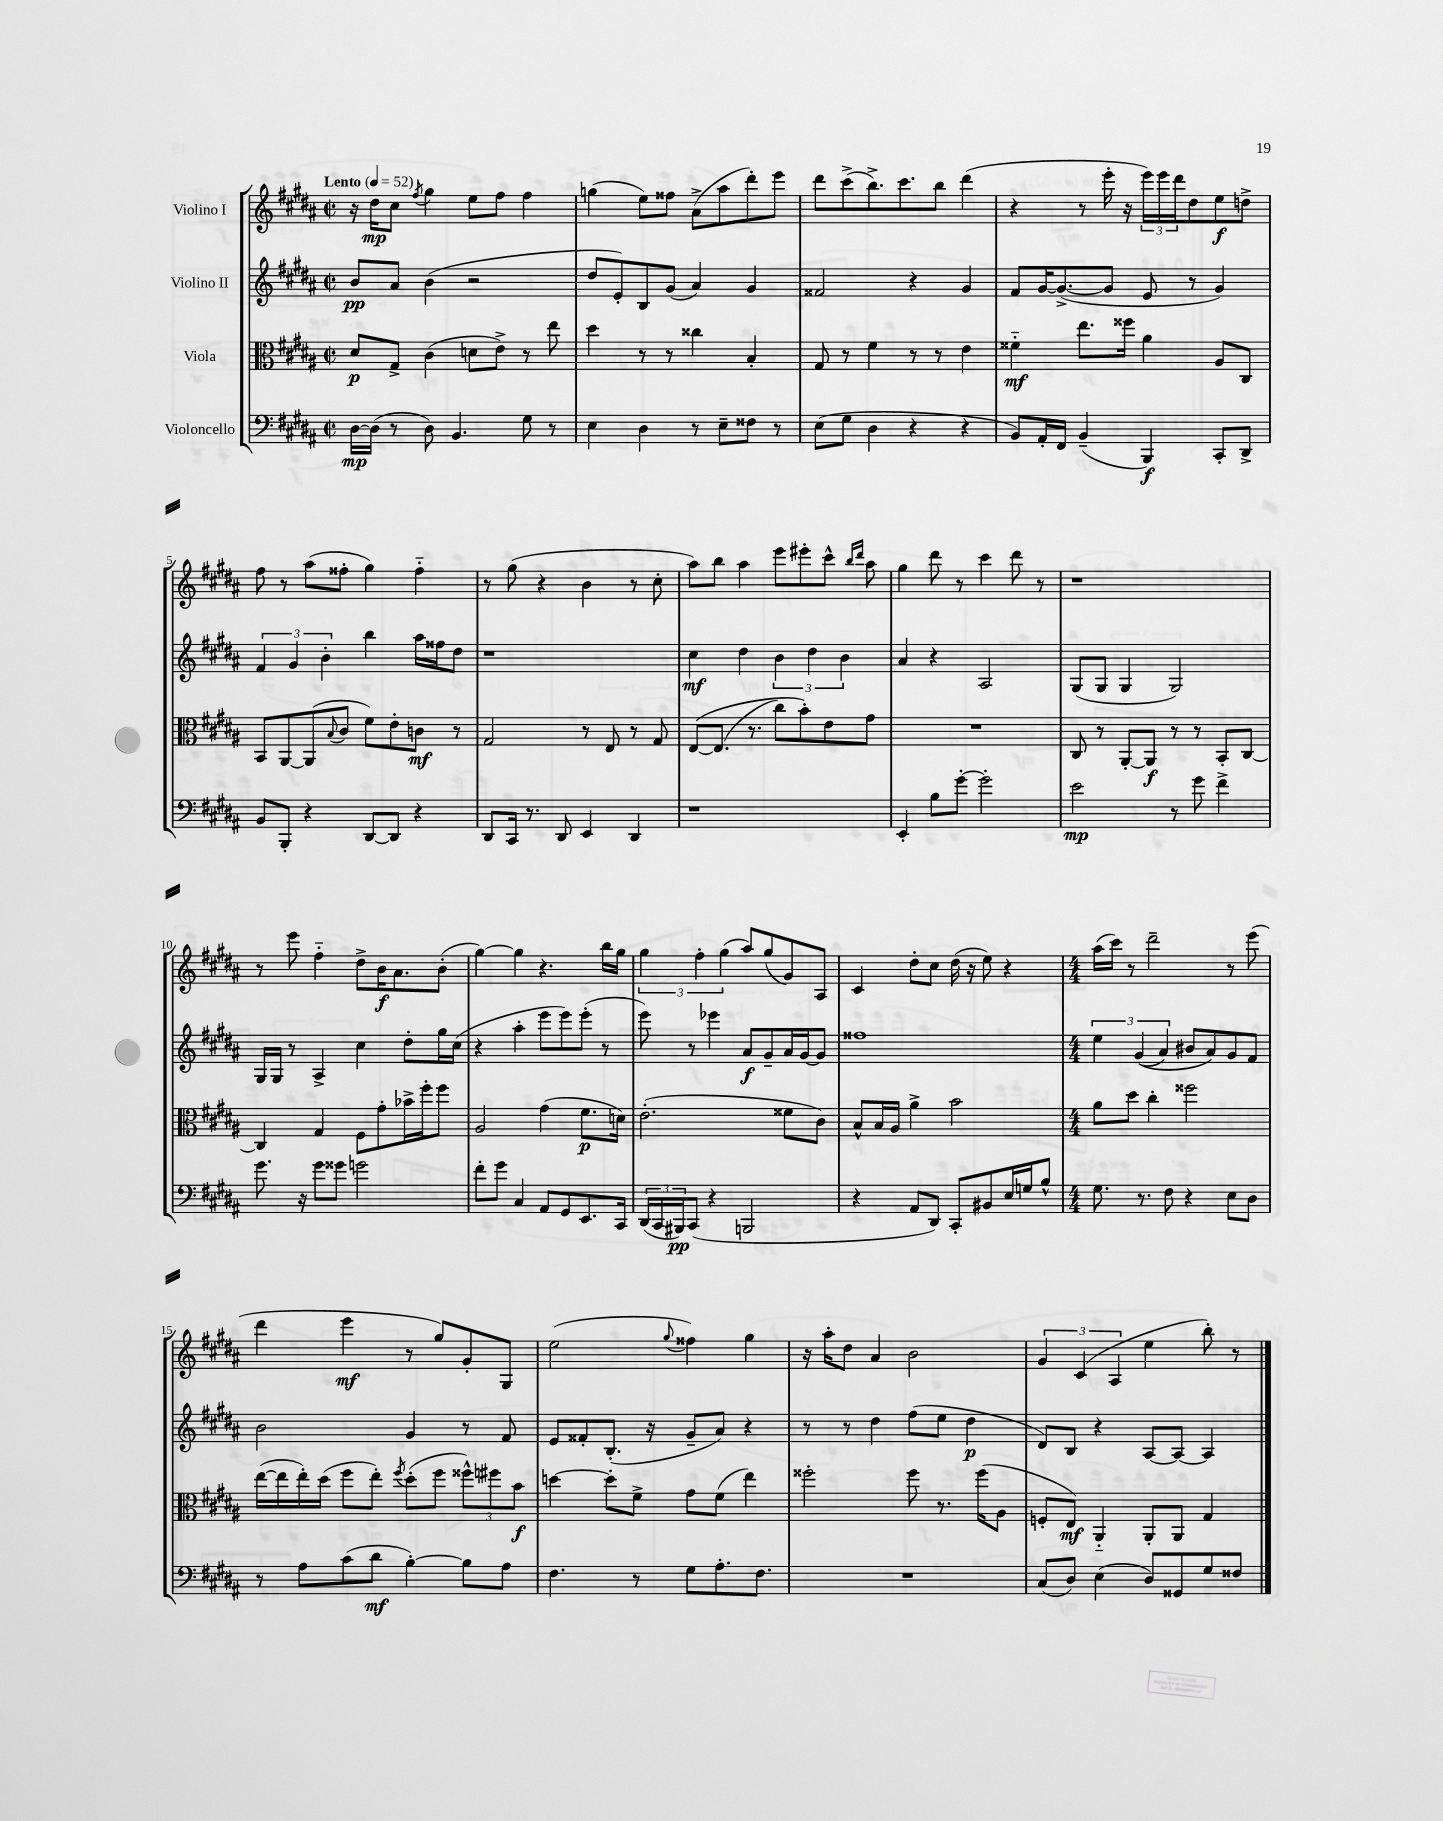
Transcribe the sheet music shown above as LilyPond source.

<<
\new StaffGroup <<
\new Staff = "s0" \with { instrumentName = "Violino I" } {
    \clef treble \key b \major \defaultTimeSignature \time 2/2 \tempo "Lento" 4 = 52
    r16 dis''16\mp cis''8 \acciaccatura { fis''8 } gis''4 e''8 fis''8 fis''4 |
    g''4( e''8) fisis''8 ais'8->( ais''8 dis'''8-.) e'''8 |
    dis'''8 cis'''8->( b''8.->) cis'''8. b''8 dis'''4( |
    r4 r8 e'''16-. r16 \tuplet 3/2 { e'''16) e'''16 dis'''16 } dis''8 e''8\f d''8-> |
    fis''8 r8 ais''8( fisis''8-. gis''4) fisis''4-_ |
    r8 gis''8( r4 b'4 r8 cis''8-. |
    ais''8) b''8 ais''4 e'''8 eis'''8-. cis'''8-^ \grace { b''16 dis'''16 } ais''8 |
    gis''4 dis'''8 r8 cis'''4 dis'''8 r8 |
    r1 |
    r8 e'''8 fis''4-_ dis''8-> b'16\f ais'8. b'8-.( |
    gis''4~) gis''4 r4. b''16 gis''16 |
    \tuplet 3/2 { gis''4 fis''4-. gis''4( } ais''8) gis''8( gis'8) ais8 |
    cis'4 dis''8-. cis''8 dis''16( r16 e''8) r4 |
    \numericTimeSignature \time 4/4 ais''16( cis'''16) r8 dis'''2-- r8 e'''8( |
    dis'''4 e'''4\mf r8 gis''8) gis'8-. gis8 |
    e''2( \appoggiatura { gis''8 } fisis''4) gis''4 |
    r16 ais''16-. dis''8 ais'4 b'2 |
    \tuplet 3/2 { gis'4 cis'4( ais4 } e''4 b''8-.) r8 \bar "|." |
}
\new Staff = "s1" \with { instrumentName = "Violino II" } {
    \clef treble \key b \major \defaultTimeSignature \time 2/2
    b'8\pp ais'8 b'4( r2 |
    dis''8 e'8-.) b8 gis'8( ais'4) gis'4 |
    fisis'2 r4 gis'4 |
    fis'8 gis'16~ gis'8.~->( gis'8 e'8 r8 gis'4) |
    \tuplet 3/2 { fis'4 gis'4 b'4-. } b''4 ais''16 fisis''16 dis''8 |
    r1 |
    cis''4\mf dis''4 \tuplet 3/2 { b'4 dis''4 b'4 } |
    ais'4 r4 ais2 |
    gis8( gis8 gis4 gis2) |
    gis16 gis16 r8 ais4-> cis''4 dis''8-. gis''16 cis''16( |
    r4 ais''4-. e'''8 e'''8) e'''8-.( r8 |
    e'''8) r8 ees'''4 ais'8\f gis'8-- ais'16 gis'16~ gis'8 |
    fisis''1 |
    \numericTimeSignature \time 4/4 \tuplet 3/2 { e''4 gis'4(\( ais'4) } bis'8 ais'8\) gis'8 fis'8 |
    b'2 gis'4 r8 fis'8 |
    e'8 fisis'8-. b8.-.( r16 gis'8-- ais'8) r4 |
    r8 r8 dis''4 fis''8( e''8 dis''4\p |
    dis'8) b8 r4 ais8~ ais8~ ais4 \bar "|." |
}
\new Staff = "s2" \with { instrumentName = "Viola" } {
    \clef alto \key b \major \defaultTimeSignature \time 2/2
    dis'8\p gis8-> cis'4( d'8 e'8->) r8 e''8 |
    dis''4 r8 r8 cisis''4 b4-. |
    gis8 r8 fis'4 r8 r8 e'4 |
    fisis'4-_\mf e''8. fisis''16 ais'4 ais8 cis8 |
    b,8 ais,8~ ais,8( \appoggiatura { b8 } cis'8 fis'8) e'8-. c'8\mf r8 |
    gis2 r8 e8 r8 gis8 |
    e8~\( e8.( r8. cis''8) b'8-.\) e'8 gis'8 |
    R1 |
    cis8 r8 ais,8~-. ais,8\f r8 r8 b,8-. cis8~ |
    cis4 gis4 fis8 gis'8-. bes'16-> fis''16-. fis''8 |
    ais2 gis'4( fis'8.\p d'16) |
    e'2.-.( fisis'8 cis'8) |
    b8-^ b16 ais16 ais'4-> b'2 |
    \numericTimeSignature \time 4/4 ais'8 dis''8 cis''4-. fisis''2 |
    e''16~( e''16 e''16-.) dis''16( fis''8 e''8-.) \acciaccatura { fis''8 } dis''8-.( fis''8 \tuplet 3/2 { fisis''8-^) fis''8 b'8\f } |
    d''4~ d''8-. fis'8-> gis'8 fis'8( e''4) |
    fisis''2-. fisis''8 r8. fisis''16( ais8 |
    f8-. e8\mf) ais,4-_ ais,8-. ais,8 gis4 \bar "|." |
}
\new Staff = "s3" \with { instrumentName = "Violoncello" } {
    \clef bass \key b \major \defaultTimeSignature \time 2/2
    dis16~\mp dis16( r8 dis8) b,4. gis8 r8 |
    e4 dis4 r8 e8-- fisis8 r8 |
    e8( gis8 dis4 r4 r4 |
    b,8) ais,16-. fis,16 b,4--( b,,4\f) cis,8-. dis,8-> |
    b,8 b,,8-. r4 dis,8~ dis,8 r4 |
    dis,8 cis,16 r8. dis,8 e,4 dis,4 |
    r1 |
    e,4-. b8 gis'8~-. gis'2-. |
    e'2\mp r8 gis'8 fis'4-> |
    gis'8. r16 gis'8 gisis'8 g'2 |
    fis'8-. gis'8 cis4 ais,8 gis,8 e,8. cis,16 |
    \tuplet 3/2 { dis,16( cis,16 bis,,16\pp) } cis,8( r4 b,,2 |
    r4 ais,8 dis,8) cis,8-. bis,8 e16 g16 b8-^ |
    \numericTimeSignature \time 4/4 gis8. r8. fis8 r4 e8 dis8 |
    r8 ais8 cis'8( dis'8\mf b4~-.) b8 ais8 |
    fis4. r8 gis8 ais8.-. fis8. |
    R1 |
    cis8( dis8) e4( dis8) gisis,8 gis8 fisis8 \bar "|." |
}
>>
>>
